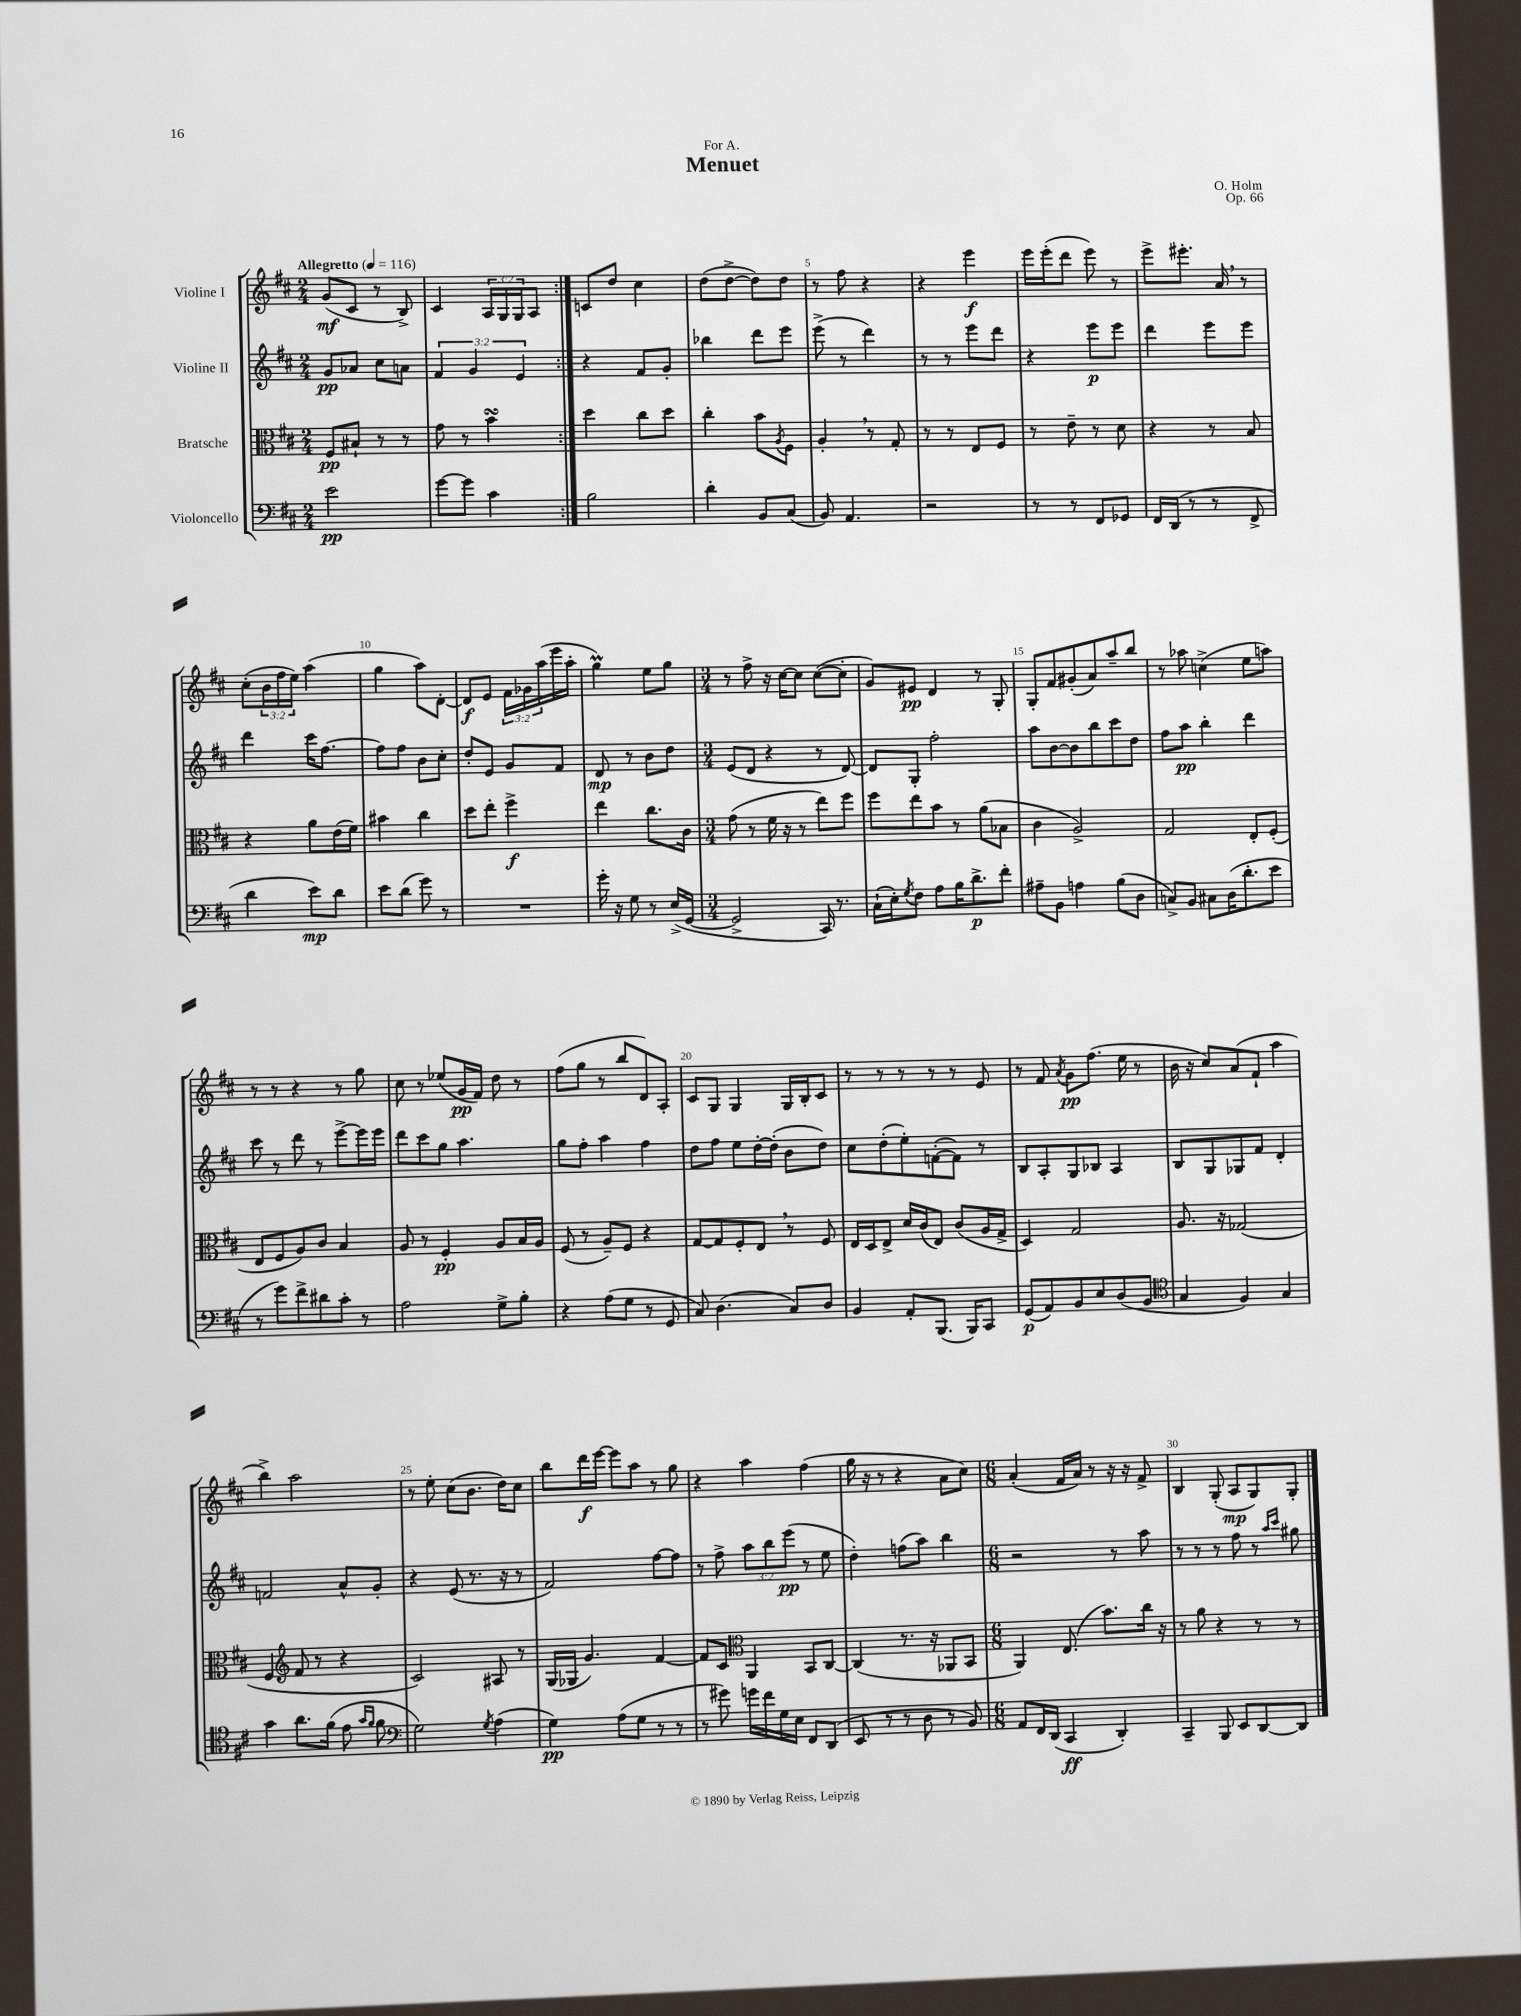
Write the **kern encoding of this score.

**kern	**kern	**kern	**kern
*staff4	*staff3	*staff2	*staff1
*clefF4	*clefC3	*clefG2	*clefG2
*k[f#c#]	*k[f#c#]	*k[f#c#]	*k[f#c#]
*M2/4	*M2/4	*M2/4	*M2/4
*MM116	*MM116	*MM116	*MM116
2e	8F#	8g	(8g
.	8B#`	8a-	8c#
.	8r	8cc#	8r
.	8r	8a	8B^)
=	=	=	=
[8g	8g	6f#	4c#
8g]	8r	.	.
.	.	6g	.
4c#	4b	.	24A
.	.	.	24G
.	.	6e	24G
.	.	.	8A
=:|!	=:|!	=:|!	=:|!
2B	4dd	4r	8c
.	.	.	8dd
.	8cc#	8f#	4cc#
.	8dd	8g'	.
=	=	=	=
4d'	4cc#'	4bb-	(8dd
.	.	.	[8dd^
8BB	8b	8ddd	8dd])
.	8qA	.	.
(8C#	8F#	8eee	8dd
=	=	=	=
8BB)	4A'	(8eee^	8r
4.AA	.	8r	8ff#
.	8r	4ddd)	4r
.	8G'	.	.
=	=	=	=
2r	8r	8r	4r
.	8r	8r	.
.	8E	8eee	4eee
.	8F#	8ddd	.
=	=	=	=
8r	8r	4r	16eee
.	.	.	(16eee'
8r	8e~	.	8ddd
8FF#	8r	8eee	8eee)
8GG-	8d	8eee	8r
=	=	=	=
16FF#	4r	4ddd	8eee^
(16DD	.	.	.
8r	.	.	8.eee#'
8r	8r	8eee	.
.	.	.	16a
8FF#^	8B	8eee	8r
=	=	=	=
4d	4r	4ddd	(8cc#'
.	.	.	24b
.	.	.	24ff#
.	.	.	24ee)
8e)	8a	16ccc#	(4aa
.	.	[8.ff#	.
8d	(16e	.	.
.	16f#)	.	.
=	=	=	=
8e	4b#	8ff#]	4gg
(8d	.	8ff#	.
8g)	4cc#	8b	8aa)
8r	.	8cc#'	[8d'
=	=	=	=
2r	8dd	8dd'	8d]
.	8ee'	8e	8e
.	4ff#^	8g	24f#
.	.	.	24g-
.	.	.	(24aa
.	.	8f#	16eee
.	.	.	16aa'
=	=	=	=
16g'	4ee	8d	4gg)
16r	.	.	.
8G	.	8r	.
8r	8.cc#	8b	8ee
(16E^	.	8dd	8gg
[16GG	16c#	.	.
=	=	=	=
*M3/4	*M3/4	*M3/4	*M3/4
2GG^]	(8g	(8e	8r
.	8r	8d	8ff#^
.	16f#	4r	16r
.	16r	.	[16cc#
.	8r	.	8cc#]
16CC#)	8ee)	8r	([8cc#
8.r	.	.	.
.	8ff#	[8d)	8cc#']
=	=	=	=
(16C#`	8ff#	8d]	8g)
16E')	.	.	.
8qG	.	.	.
8F#	8ee	8G'	8e#
8A	8b	2ff#'	4d
16B	8r	.	.
8.d^	.	.	.
.	(8a	.	8r
8f#'	8B-	.	8G'
=	=	=	=
8A#~	4c#	8aa	8G'
8BB	.	[8b	8f#
4A	2A^)	8b]	(8g#'
.	.	8bb	8a)
(8B	.	8ccc#	8aa~
8D	.	8dd	8bb
=	=	=	=
8C^)	2G	8ff#	8r
8BB	.	8aa	8aa-
8C#	.	4bb'	(4cc^
(16D	.	.	.
8.d'	.	.	.
.	8E'	4ddd	8ee
8e	(8F#'	.	8aa)
=	=	=	=
8r	8E	8ccc#	8r
8g)	8F#	8r	8r
8f#^	8A)	8ddd	4r
8d#	8c#	8r	.
8c#'	4B	[8eee^	8r
8r	.	16eee]	8gg
.	.	16eee	.
=	=	=	=
2A	8A	8ddd	8cc#
.	8r	8ccc#	8r
.	4F#'	8gg	(8ee-
.	.	4.aa	16g
.	.	.	16f#)
8G^	8A	.	8dd
8B'	16B	.	8r
.	16A	.	.
=	=	=	=
4r	(8F#	8gg	(8ff#
.	8r	8ff#'	8gg
(8A	8A~)	4aa	8r
8G	8F#	.	8bb
8r	4r	4ff#	8d)
8GG	.	.	8A'
=	=	=	=
8C#)	[8G	8dd	8c#
(4.D	8G]	8ff#	8G
.	8F#'	8ee	4G
.	8E	[16dd'	.
.	.	(16dd']	.
8C#)	8r	8b	16G
.	.	.	16B'
8D	8F#	8dd)	8c#
=	=	=	=
4BB	16E	8cc#	8r
.	16D	.	.
.	8E^	(8dd'	8r
8AA'	16d	8ee')	8r
.	(16c#	.	.
(8.BBB	8E)	([8f'	8r
.	(8c#	8f])	8r
16BBB)	.	.	.
8CC#	16A	8r	8e
.	16G^	.	.
=	=	=	=
(8GG	4D)	8B	8r
8AA)	.	8A'	8f#
.	.	.	8qa
8BB	2G	8G	8g
8E	.	8B-	(8.ff#
(8D	.	4A	.
.	.	.	16ee
8BB	.	.	8r
=	=	=	=
*clefC4	*	*	*
4G	8.A	8B	16b
.	.	.	16r
.	.	8G	8cc#)
.	16r	.	.
4F#)	(2G-	8G-	(8a
.	.	8f#	8f#`
4G	.	4d'	4aa
=	=	=	=
4g	4F#	2f	4bb^)
*	*clefG2	*	*
8.a	8f#	.	2aa
.	8r	.	.
(16f#	.	.	.
8e	4r	8a^^	.
16qqg	.	.	.
16qqf#	.	.	.
8f#	.	8g'	.
=	=	=	=
*clefF4	*	*	*
2G)	2c#)	4r	8r
.	.	.	8ee'
.	.	(8e	(8cc#
.	.	8.r	8.b
8qG	.	.	.
(4A	8A#	.	.
.	.	16r	16dd)
.	8r	8r	8cc#
=	=	=	=
4G)	(16G	2f#)	8bb
.	16G-	.	.
.	4.g)	.	16ddd
.	.	.	[16eee
(8A	.	.	8eee]
8G	.	.	8aa
8r	[4f#	[8ff#	8r
8r	.	8ff#]	8gg
=	=	=	=
8r	8f#]	8r	4r
8g#)	8c#	8ff#^	.
*	*clefC3	*	*
16g	4AA	12aa	4aa
16f#	.	.	.
.	.	12bb	.
16G	.	.	.
.	.	(12eee	.
16E	.	.	.
8FF#	8BB	8r	(4ff#
(8DD	[8C#	8ee	.
=	=	=	=
8EE	(4C#]	4dd')	16gg
.	.	.	16r
8r	.	.	8r
8r	8.r	(8ff	4r
8D	.	8aa)	.
.	16r	.	.
8r	8AA-	4bb	8a
8BB)	8BB	.	8cc#)
=	=	=	=
*M6/8	*M6/8	*M6/8	*M6/8
8AA	4AA)	2r	(4a'
16FF#	.	.	.
(16DD	.	.	.
4CC#	(8.E	.	16f#
.	.	.	16a)
.	.	.	8r
.	8.b)	.	.
4DD')	.	8r	16r
.	.	.	16r
.	16cc#	8aa	8f#^
.	16r	.	.
=	=	=	=
4CC#~	8r	8r	4B
.	8a	8r	.
8BBB	4r	8r	(8G'
8EE	.	8ff#	8A
[8DD	8r	8r	8G)
.	.	16qqaa	.
.	.	16qqccc#	.
8DD]	8r	8gg#	8G'
==	==	==	==
*-	*-	*-	*-
